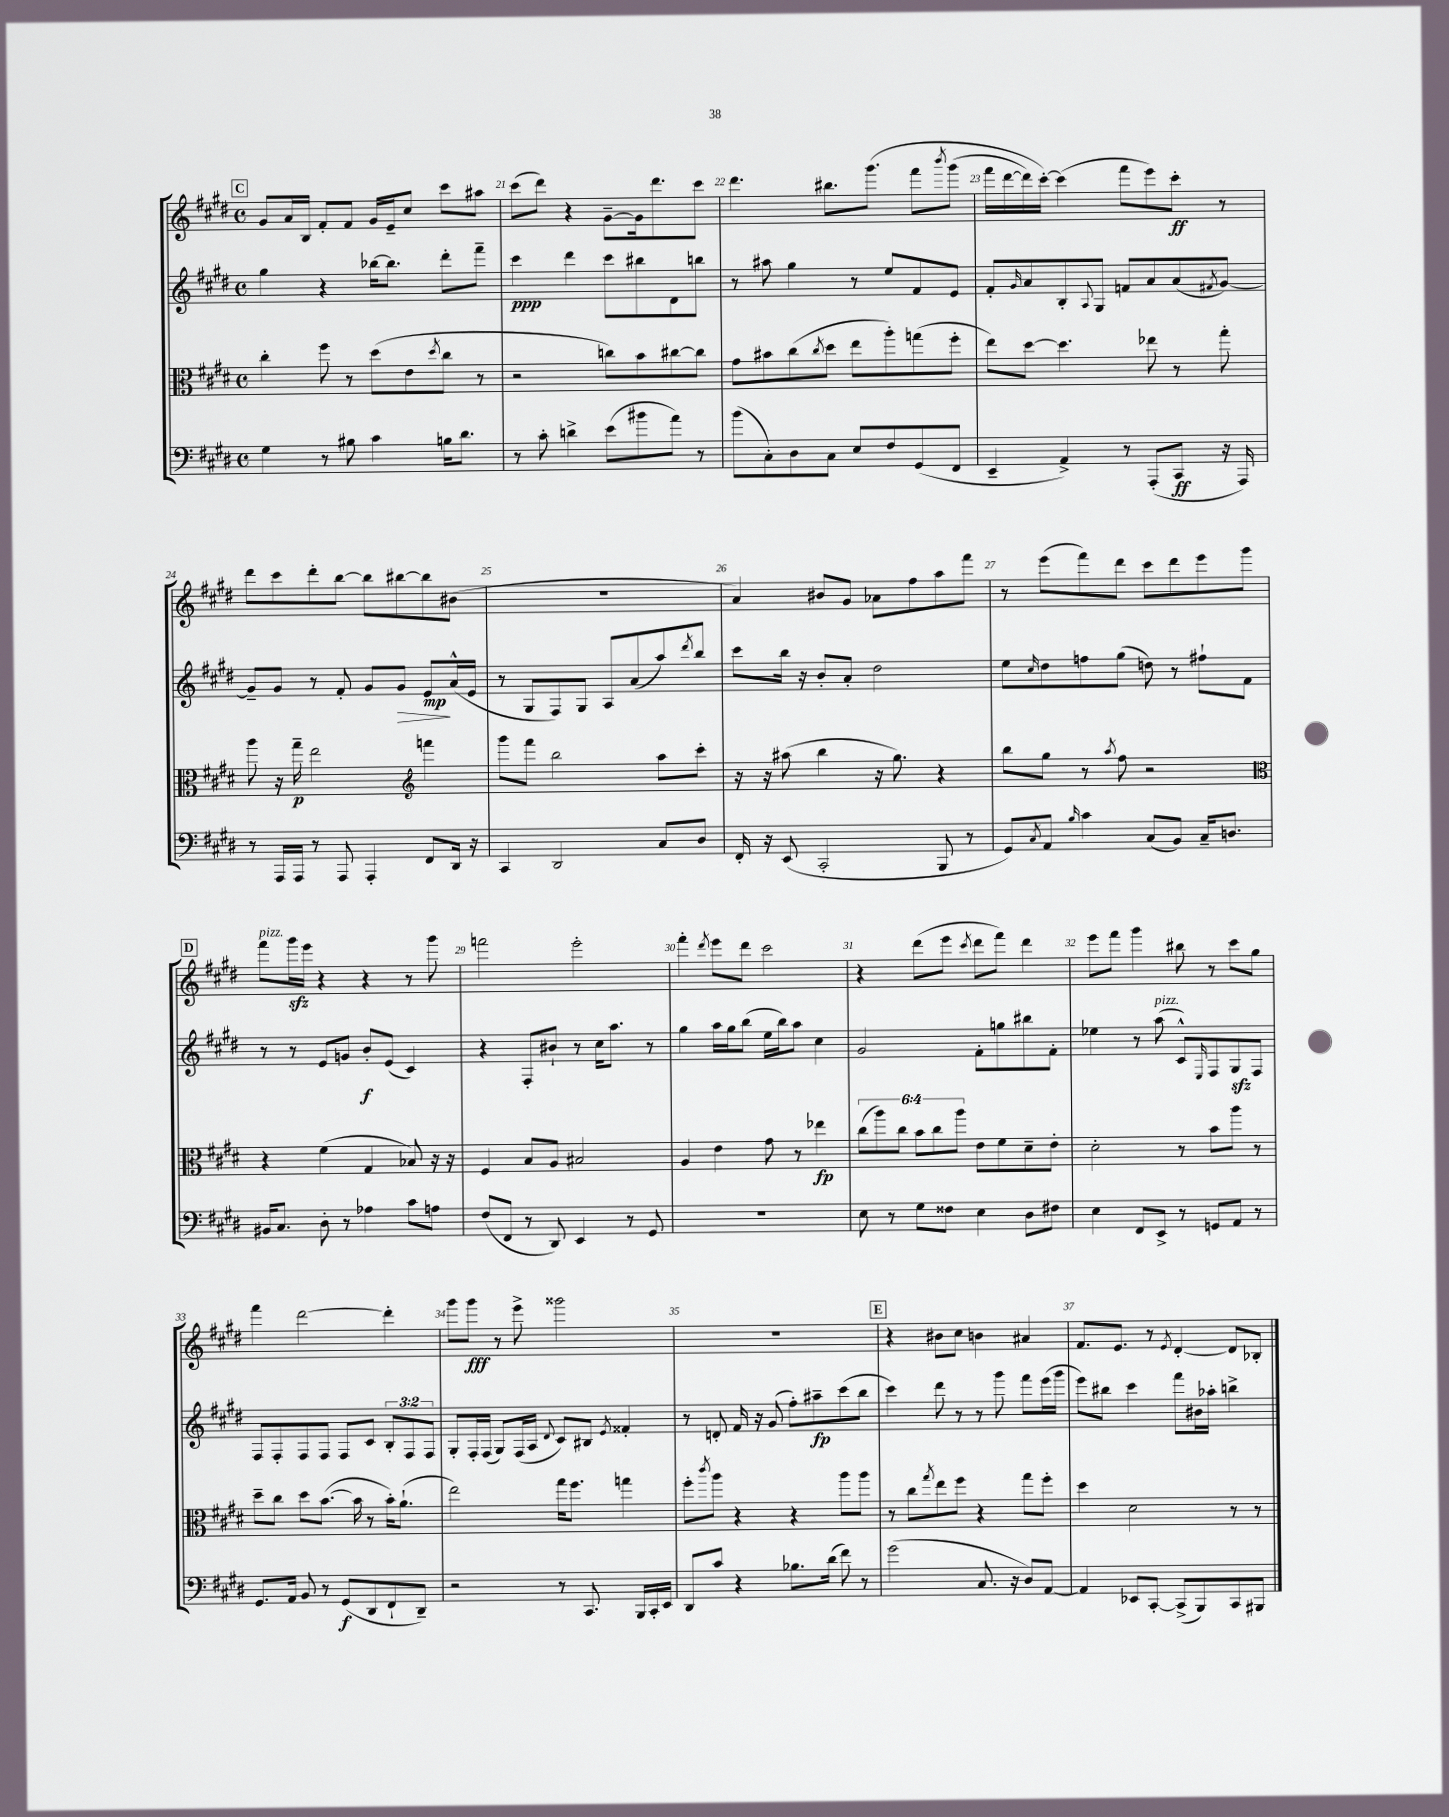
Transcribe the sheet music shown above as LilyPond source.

<<
\new StaffGroup <<
\new Staff = "s0" {
    \clef treble \key e \major \defaultTimeSignature \time 4/4
    \mark \markup { \box "C" } gis'8 a'16 b16 fis'8-. fis'8 gis'16 e'16-- cis''8 cis'''8 ais''8 |
    cis'''8( dis'''8) r4 gis'8~-- gis'16 dis'''8. cis'''8 |
    dis'''4. bis''8. gis'''8.\( fis'''8 \acciaccatura { b'''8 } gis'''8( |
    fis'''16 dis'''16~ dis'''16) cis'''16~-.\) cis'''4( fis'''8 e'''8) cis'''8-.\ff r8 |
    dis'''8 cis'''8 dis'''8-. b''8~ b''8 bis''8~ bis''8 bis'8( |
    R1 |
    a'4) bis'8 gis'8 aes'8 fis''8 a''8 fis'''8 |
    r8 e'''8( fis'''8) dis'''8 cis'''8 dis'''8 e'''8 gis'''8 |
    \mark \markup { \box "D" } fis'''8^\markup { \italic "pizz." } gis'''16\sfz e'''16 r4 r4 r8 gis'''8 |
    f'''2 e'''2-. |
    fis'''4-. \acciaccatura { dis'''8 } e'''8 dis'''8 cis'''2 |
    r4 dis'''8( e'''8 \acciaccatura { cis'''8 } dis'''8 fis'''8) dis'''4 |
    e'''8 fis'''8 gis'''4 bis''8 r8 cis'''8 gis''8 |
    fis'''4 dis'''2~ dis'''4-. |
    gis'''8 gis'''8\fff r8 e'''8-> gisis'''2 |
    R1 |
    \mark \markup { \box "E" } r4 bis'8 cis''8 b'4 ais'4 |
    fis'8. e'8. r8 \acciaccatura { e'8 } dis'4~-. dis'8 bes8-. \bar "|." |
}
\new Staff = "s1" {
    \clef treble \key e \major \defaultTimeSignature \time 4/4 \override Staff.TupletNumber.text = #tuplet-number::calc-fraction-text
    \mark \markup { \box "C" } gis''4 r4 bes''16~ bes''8. dis'''8-. fis'''8-- |
    cis'''4\ppp dis'''4 cis'''8 bis''8 dis'8 b''8 |
    r8 ais''8 gis''4 r8 e''8 fis'8 e'8 |
    fis'8-. \grace { gis'16 } a'8 b8-. \appoggiatura { a8 } gis8 f'8 a'8 a'8( \acciaccatura { fis'8 } gis'8~) |
    gis'8-- gis'8 r8 fis'8-. gis'8 gis'8\> e'8\mp\! a'16-^( e'16 |
    r8 gis8 fis8) gis8 a8 a'8( a''8) \acciaccatura { dis'''8 } b''8 |
    cis'''8 b''16 r16 b'8-. a'8-. dis''2 |
    e''8 \grace { cis''16 } dis''8 f''8 gis''8( d''8) r8 fis''8-! fis'8 |
    \mark \markup { \box "D" } r8 r8 e'8 g'8 b'8-.\f e'8( cis'4) |
    r4 fis8-. bis'8-! r8 cis''16 a''8. r8 |
    gis''4 a''16 gis''16 b''8( e''16 b''16) a''8 cis''4 |
    gis'2 fis'8-. g''8 bis''8 fis'8-. |
    ees''4 r8 a''8^\markup { \italic "pizz." }( cis'8-^) \grace { e16 } fis8 gis8\sfz fis8 |
    fis8 fis8-. fis8 fis8 fis8 cis'8 \tuplet 3/2 { b8-. fis8 fis8 } |
    gis8-. fis16-. fis16( gis8) fis16( a16 \appoggiatura { dis'8 } cis'8) bis8 \acciaccatura { e'8 } fisis'4-. |
    r8 d'8-. fis'16 r16 gis'8( fis''8-.) ais''8--\fp cis'''8( b''8 |
    \mark \markup { \box "E" } cis'''4) dis'''8 r8 r8 gis'''8 fis'''8 e'''16( gis'''16 |
    e'''8) bis''8 cis'''4 fis'''8 bis'16 aes''16-. b''4-> \bar "|." |
}
\new Staff = "s2" {
    \clef alto \key e \major \defaultTimeSignature \time 4/4 \override Staff.TupletNumber.text = #tuplet-number::calc-fraction-text
    \mark \markup { \box "C" } cis''4-. fis''8 r8 dis''8( e'8 \acciaccatura { dis''8 } cis''8 r8 |
    r2 c''8) b'8 cis''8~ cis''8 |
    gis'8 bis'8 cis''8( \acciaccatura { cis''8 } dis''8 e''8 a''8-.) g''8( fis''8-. |
    e''8) dis''8~ dis''4. ees''8 r8 gis''8-. |
    a''8 r16 gis''16--\p e''2 \clef treble f'''4 |
    gis'''8 fis'''8 b''2 a''8 cis'''8-. |
    r16 r16 ais''8( b''4 r16 gis''8.) r4 |
    b''8 gis''8 r8 \acciaccatura { a''8 } fis''8 r2 |
    \mark \markup { \box "D" } \clef alto r4 fis'4( gis4 bes8) r16 r16 |
    fis4 b8 a8 bis2 |
    a4 e'4 gis'8 r8 ees''4\fp |
    \tuplet 6/4 { cis''8( a''8) cis''8 b'8 cis''8 a''8 } e'8 fis'8 dis'8-- e'8-. |
    dis'2-. r8 b'8 a''8 r8 |
    dis''8-- cis''8 dis''8 b'8.~( b'16 r8 b'16-.) a'8.-!( |
    e''2) gis''16 fis''8. g''4 |
    fis''8-. \acciaccatura { cis'''8 } a''8 r4 r4 a''8 a''8 |
    \mark \markup { \box "E" } r8 cis''8 \acciaccatura { gis''8 } e''8 fis''8 r4 gis''8 fis''8-. |
    dis''4 dis'2 r8 r8 \bar "|." |
}
\new Staff = "s3" {
    \clef bass \key e \major \defaultTimeSignature \time 4/4
    \mark \markup { \box "C" } gis4 r8 bis8 cis'4 b16 dis'8. |
    r8 cis'8-. d'4-> e'8( bis'8 a'8) r8 |
    b'8( cis8-.) dis8 cis8 e8 fis8 gis,8( fis,8 |
    e,4-- a,4->) r8 a,,8-.( cis,8\ff r16 a,,16) |
    r8 a,,16 a,,16 r8 a,,8 a,,4-. fis,8 dis,16 r16 |
    cis,4 dis,2 cis8 dis8 |
    fis,16-. r16 e,8( cis,2-. b,,8 r8 |
    gis,8) \acciaccatura { cis8 } a,8 \grace { b16 } cis'4 cis8( b,8) cis16-- d8. |
    \mark \markup { \box "D" } bis,16 cis8. dis8-. r8 aes4 cis'8 a8 |
    fis8( fis,8 r8 dis,8) e,4 r8 gis,8 |
    R1 |
    e8 r8 gis8 fisis8 e4 dis8 fis8 |
    e4 fis,8 e,8-> r8 g,8 a,8 r8 |
    gis,8. a,16 b,8 r8 gis,8\f( dis,8 fis,8-! dis,8--) |
    r2 r8 cis,8. b,,16 cis,16-. e,16 |
    dis,8 cis'8 r4 bes8. dis'16( fis'8) r8 |
    \mark \markup { \box "E" } gis'2( cis8. r16 dis8) a,8~ |
    a,4 ees,8 cis,8~-. cis,8->( b,,8) cis,8 bis,,8 \bar "|." |
}
>>
>>
\layout { \context { \Score currentBarNumber = #20 \override BarNumber.break-visibility = ##(#f #t #t) barNumberVisibility = #all-bar-numbers-visible } }
